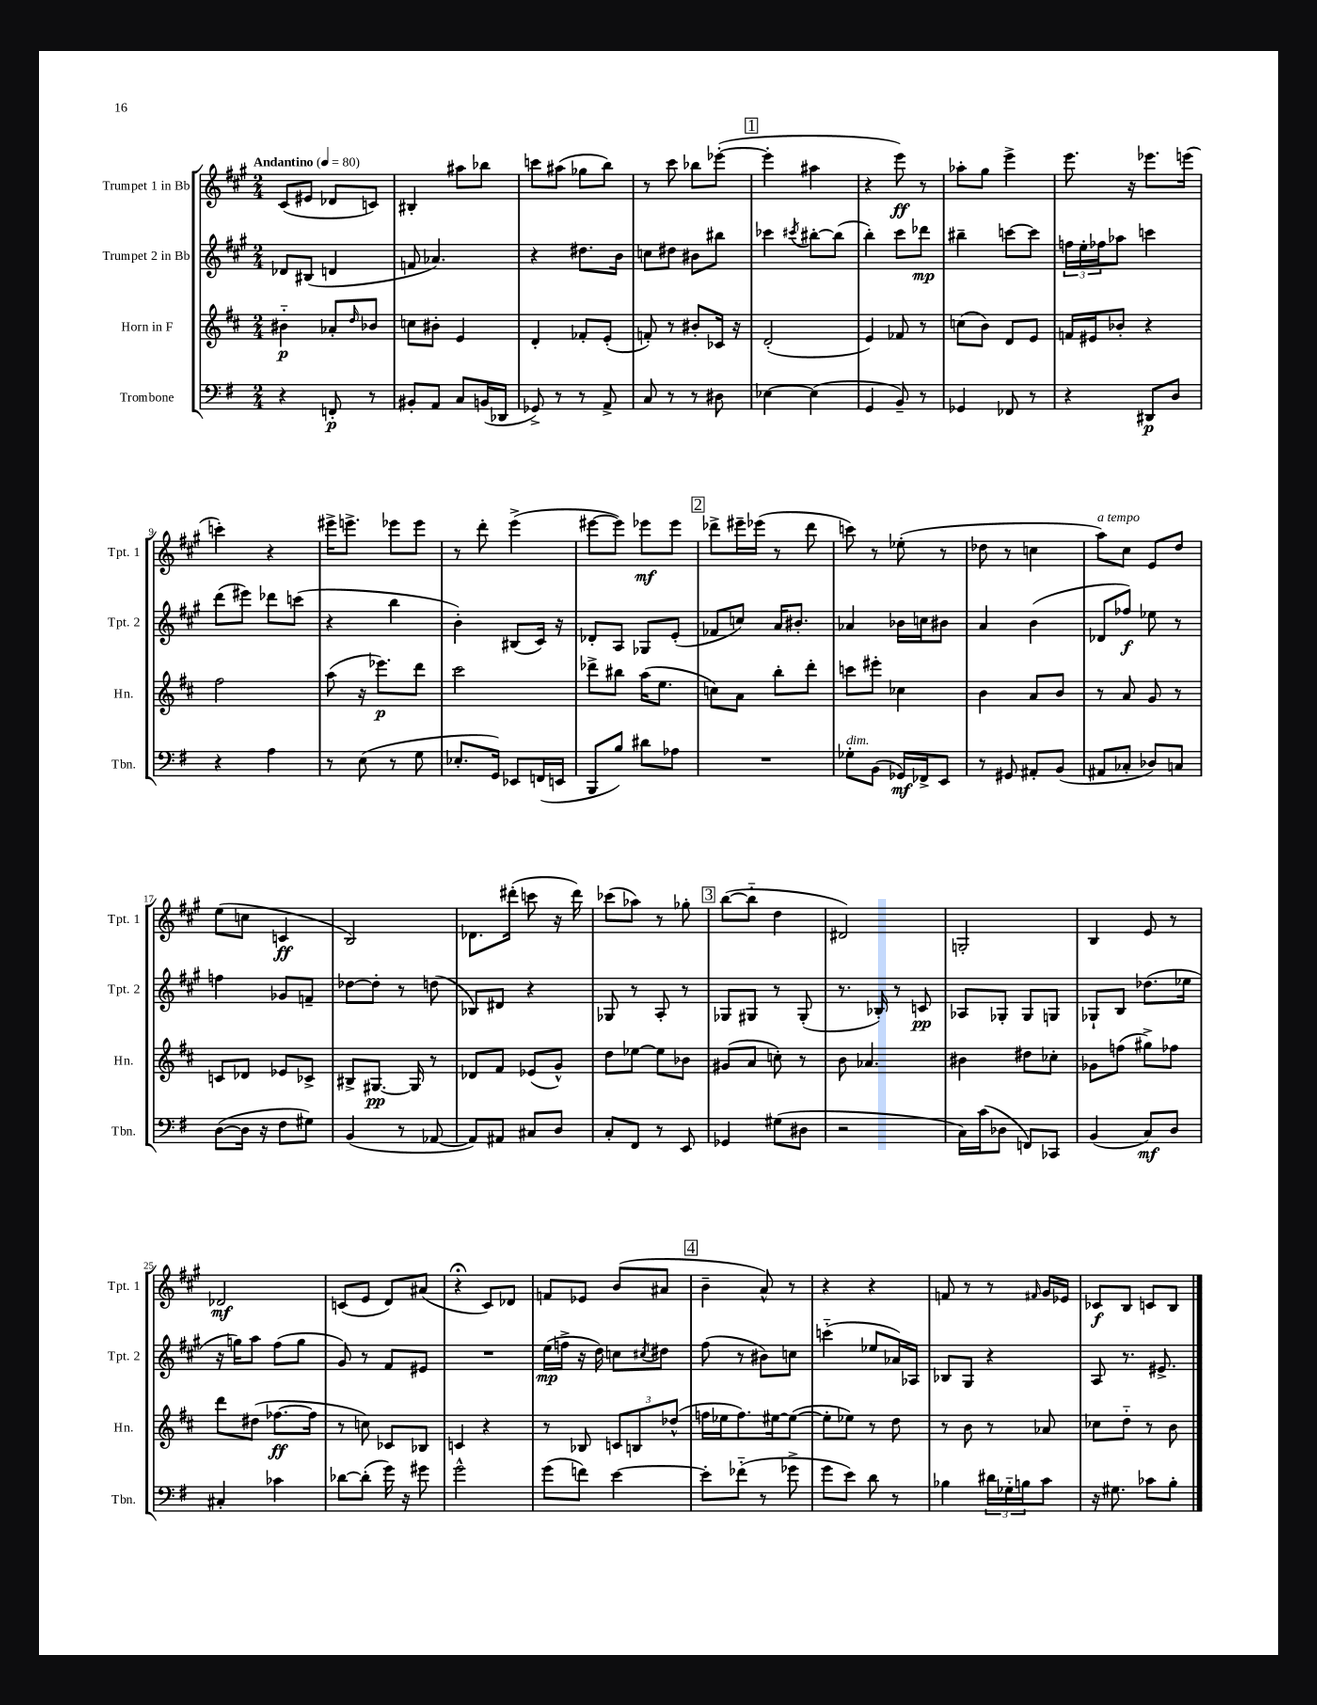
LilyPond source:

<<
\new StaffGroup <<
\new Staff = "s0" \with { instrumentName = "Trumpet 1 in Bb" shortInstrumentName = "Tpt. 1" } {
    \clef treble \key a \major \numericTimeSignature \time 2/4 \tempo "Andantino" 4 = 80
    cis'8( eis'8 des'8 c'8) |
    bis4-. ais''8 bes''8 |
    c'''8 ais''8( ges''8 b''8) |
    r8 cis'''8 bes''8 ees'''8~-.( |
    \mark \markup { \box "1" } ees'''4-. ais''4 |
    r4 e'''8\ff) r8 |
    aes''8-. gis''8 e'''4-> |
    e'''8. r16 ees'''8. e'''16( |
    c'''4-.) r4 |
    eis'''16-> e'''8.-> ees'''8 ees'''8 |
    r8 d'''8-. e'''4->( |
    eis'''8~ eis'''8) ees'''8\mf ees'''8 |
    \mark \markup { \box "2" } des'''8-> eis'''16-- ees'''16( r8 des'''8 |
    c'''8) r8 ees''8-.( r8 |
    des''8 r8 c''4 |
    a''8^\markup { \italic "a tempo" }) cis''8 e'8 d''8 |
    e''8( c''8 c'4\ff |
    b2) |
    des'8. dis'''16-.( c'''8 r16 dis'''16) |
    ces'''8( aes''8) r8 ges''8-. |
    \mark \markup { \box "3" } b''8~( b''8-_ d''4 |
    dis'2) |
    g2-. |
    b4 e'8 r8 |
    des'2\mf |
    c'8( e'8 d'8) ais'8( |
    r4\fermata cis'8) des'8 |
    f'8 ees'8 b'8( ais'8 |
    \mark \markup { \box "4" } b'4-- a'8-^) r8 |
    r4 r4 |
    f'8 r8 r8 \grace { fis'16 } gis'16 ees'16 |
    ces'8\f b8 c'8 b8 \bar "|." |
}
\new Staff = "s1" \with { instrumentName = "Trumpet 2 in Bb" shortInstrumentName = "Tpt. 2" } {
    \clef treble \key a \major \numericTimeSignature \time 2/4
    des'8 bis8( d'4 |
    f'8 aes'4.) |
    r4 dis''8. b'16 |
    c''8 dis''8 bis'8 bis''8 |
    \mark \markup { \box "1" } ces'''4 \acciaccatura { cis'''8 } bis''8~-. bis''8( |
    b''4-.) cis'''8 des'''8\mp |
    bis''4-- c'''8~ c'''8 |
    \tuplet 3/2 { f''16 e''16-. fes''16 } aes''8 c'''4 |
    d'''8( eis'''8) des'''8 c'''8( |
    r4 b''4 |
    b'4-.) bis8( cis'16) r16 |
    des'8-. a8 ges8 e'8-.( |
    \mark \markup { \box "2" } fes'8 c''8) a'16 bis'8.-. |
    aes'4 bes'16 c''16 bis'8 |
    a'4 b'4( |
    des'8 fes''8\f) ees''8 r8 |
    f''4 ges'8 f'8-- |
    des''8~ des''8-. r8 d''8( |
    bes8) dis'8 r4 |
    ges8 r8 a8-. r8 |
    \mark \markup { \box "3" } ges8 gis8 r8 gis8-.( |
    r8. bes16-.) r8 c'8\pp |
    aes8 ges8-. ges8 g8 |
    ges8-! b8 des''8.( ees''16 |
    r16 g''16) a''8 fis''8( g''8 |
    gis'8) r8 fis'8 eis'8 |
    R2 |
    e''16\mp( f''16-> r16 d''16) c''8 \acciaccatura { cis''8 } dis''8 |
    \mark \markup { \box "4" } fis''8( r8 bis'8) c''8 |
    c'''4-_( ees''8 aes'16) aes16 |
    bes8 gis8 r4 |
    a8 r8. eis'8.-> \bar "|." |
}
\new Staff = "s2" \with { instrumentName = "Horn in F" shortInstrumentName = "Hn." } {
    \clef treble \key d \major \numericTimeSignature \time 2/4
    bis'4-_\p aes'8-. \grace { d''16 } bes'8 |
    c''8 bis'8-. e'4 |
    d'4-. fes'8-. e'8-.( |
    f'8-.) r8 bis'8-. ces'16 r16 |
    \mark \markup { \box "1" } d'2-.( |
    e'4) fes'8 r8 |
    c''8( b'8) d'8 e'8 |
    f'16 eis'16 bes'8-. r4 |
    fis''2 |
    a''8( r16 ees'''8.\p) d'''8 |
    cis'''2 |
    des'''8-> bis''8 a''16( e''8. |
    \mark \markup { \box "2" } c''8) a'8 b''8-. d'''8-. |
    c'''8 eis'''8-. ces''4 |
    b'4 a'8 b'8 |
    r8 a'8 g'8 r8 |
    c'8 des'8 ees'8 ces'8-> |
    bis8-> gis8.~\pp gis16 r8 |
    des'8 fis'8 ees'8( g'8-^) |
    d''8 ees''8~ ees''8 bes'8 |
    \mark \markup { \box "3" } gis'8( a'8 c''8-.) r8 |
    b'8 aes'4. |
    bis'4 dis''8 ces''8-. |
    ges'8 f''8( gis''8->) fes''8 |
    d'''8 dis''8( fes''8.~\ff fes''16 |
    r8 c''8) ces'8 bes8 |
    c'4 r4 |
    r8 bes8 \tuplet 3/2 { c'8 b8 des''8-^( } |
    \mark \markup { \box "4" } f''16 ees''16 f''8.) eis''16~ eis''8~( |
    eis''8-. ees''8) r8 d''8 |
    r8 b'8 r8 aes'8 |
    ces''8 d''8-_ r8 b'8 \bar "|." |
}
\new Staff = "s3" \with { instrumentName = "Trombone" shortInstrumentName = "Tbn." } {
    \clef bass \key g \major \numericTimeSignature \time 2/4
    r4 f,8-.\p r8 |
    bis,8-. a,8 c8 b,16( des,16 |
    ges,8->) r8 r8 a,8-> |
    c8 r8 r8 dis8 |
    \mark \markup { \box "1" } ees4~ ees4( |
    g,4 b,8--) r8 |
    ges,4 fes,8 r8 |
    r4 dis,8\p d8 |
    r4 a4 |
    r8 e8( r8 g8 |
    ees8.-. g,16) ees,8 f,16( e,16 |
    b,,8 b8) dis'8 aes8 |
    \mark \markup { \box "2" } R2 |
    ges8-.^\markup { \italic "dim." } b,8( ges,16\mf) fes,16-> e,8 |
    r8 gis,8 ais,8-. b,8( |
    ais,8 ces8-. des8) c8 |
    d8~( d16 r16 fis8 gis8) |
    b,4( r8 aes,8~ |
    aes,8) ais,8 cis8 d8 |
    c8-. fis,8 r8 e,8 |
    \mark \markup { \box "3" } ges,4 gis8( dis8 |
    r2 |
    c16) c'16( des8 f,8) ces,8 |
    b,4( c8\mf) d8 |
    cis4-. ces'4 |
    des'8~ des'8-.( g'16) r16 gis'8 |
    g'2-^ |
    g'8( f'8) e'4~ |
    \mark \markup { \box "4" } e'8-. fes'8-_( r8 ges'8-> |
    g'8 e'8) d'8 r8 |
    bes4 \tuplet 3/2 { dis'16 ges16-_ b16 } c'8 |
    r16 gis8. ces'8 b8-. \bar "|." |
}
>>
>>
